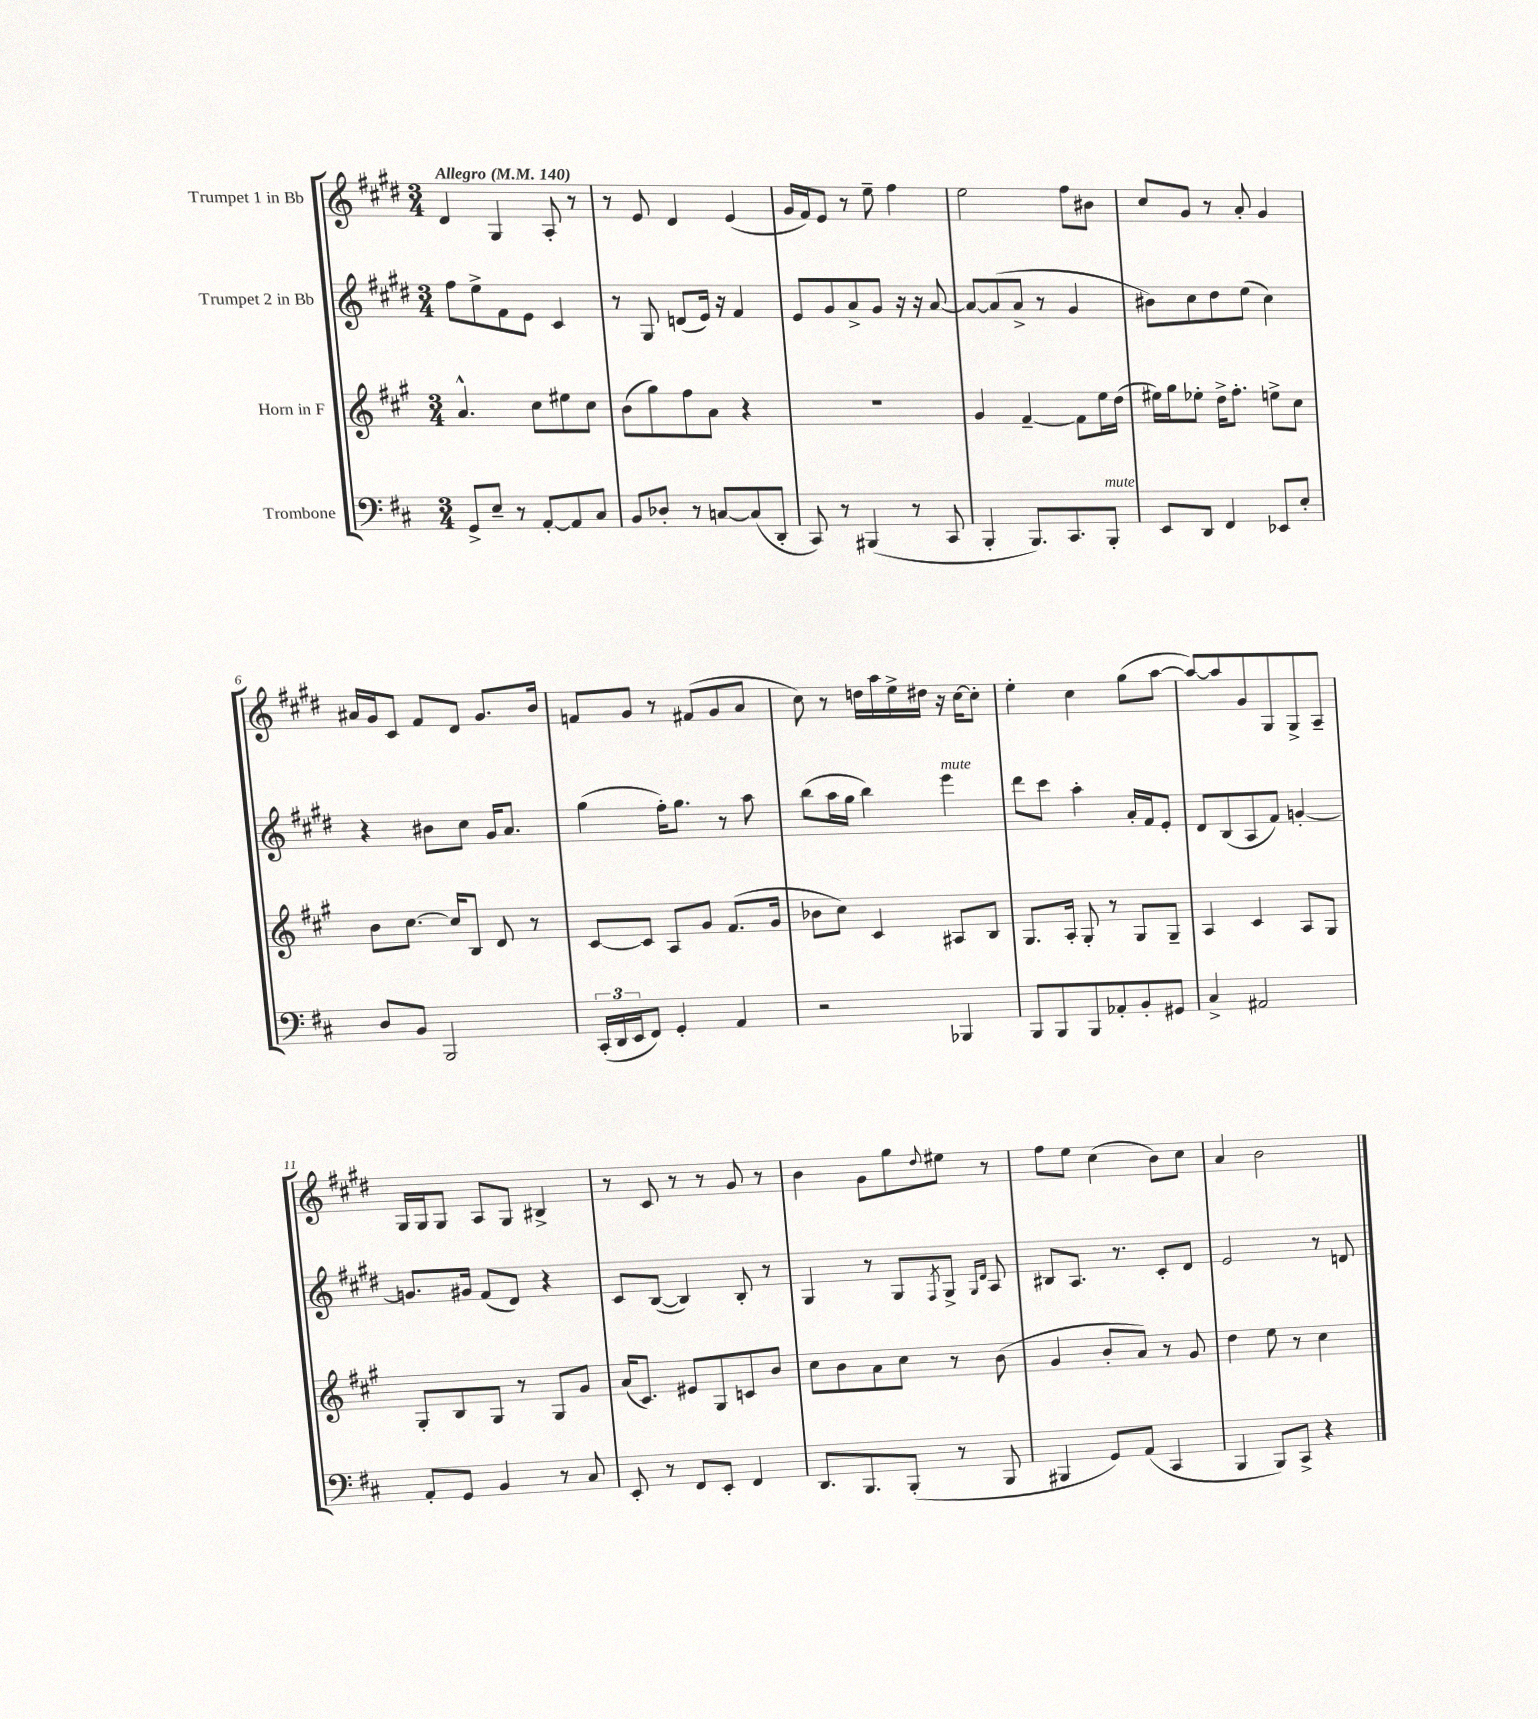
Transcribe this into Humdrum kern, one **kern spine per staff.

**kern	**kern	**kern	**kern
*staff4	*staff3	*staff2	*staff1
*clefF4	*clefG2	*clefG2	*clefG2
*k[f#c#]	*k[f#c#g#]	*k[f#c#g#d#]	*k[f#c#g#d#]
*M3/4	*M3/4	*M3/4	*M3/4
*MM140	*MM140	*MM140	*MM140
8GG^	4.a^^	8ff#	4d#
8E~	.	8ee^	.
8r	.	8f#	4G#
[8AA'	8cc#	8e	.
8AA]	8ee#	4c#	8A'
8C#	8cc#	.	8r
=	=	=	=
8BB	(8b	8r	8r
8D-'	8gg#)	8G#	8e
8r	8ff#	(8d	4d#
[8C	8a	16e)	.
.	.	16r	.
(8C]	4r	4f#	(4e
8DD'	.	.	.
=	=	=	=
8CC#)	2.r	8e	16g#
.	.	.	16f#)
8r	.	8g#	8e
(4BBB#	.	8a^	8r
.	.	8g#	8ee~
8r	.	16r	4ff#
.	.	16r	.
8CC#	.	[8a	.
=	=	=	=
4BBB'	4g#	8a_	2ee
.	.	(8a]	.
8.BBB)	[4f#~	8a^	.
.	.	8r	.
8.CC#	.	.	.
.	8f#]	4g#	8ff#
8BBB'	16ee	.	8b#
.	(16dd	.	.
=	=	=	=
8EE	16ee#)	8b#)	8cc#
.	16gg#	.	.
8DD	8ee-'	8cc#	8g#
4FF#	16dd^	8dd#	8r
.	8.ff#'	.	.
.	.	(8ee	8a'
8EE-	8ee^	4cc#)	4g#
8E'	8cc#	.	.
=	=	=	=
8D	8b	4r	16a#
.	.	.	16g#
8BB	[8.cc#	.	8c#
2BBB	.	8b#	8f#
.	16cc#]	.	.
.	8B	8cc#	8d#
.	8d	16g#	8.g#
.	.	8.a	.
.	8r	.	.
.	.	.	16b
=	=	=	=
(24CC#'	[8c#	(4gg#	8f
24DD	.	.	.
24EE	.	.	.
8FF#)	8c#]	.	8g#
4GG'	8A	16ff#')	8r
.	.	8.gg#	.
.	8g#	.	(8f#
4AA	(8.f#	8r	8g#
.	.	8aa	8a
.	16g#	.	.
=	=	=	=
2r	8b-	(8bb	8cc#)
.	8cc#)	16aa	8r
.	.	16gg#	.
.	4c#	4bb)	16dd
.	.	.	16aa
.	.	.	16ee^
.	.	.	16dd#
4BBB-	8A#	4eee	16r
.	.	.	[16cc#
.	8B	.	8cc#']
=	=	=	=
8BBB	8.G#	8ddd#	4ee'
8BBB	.	8ccc#	.
.	16A'	.	.
8BBB	8G#'	4aa'	4cc#
8AA-'	8r	.	.
8BB'	8G#	16a'	(8gg#
.	.	16f#	.
8GG#	8G#~	8e'	[8aa
=	=	=	=
4C#^	4A	8d#	8aa_)
.	.	(8B	8aa]
2AA#	4c#	8A	8g#
.	.	8f#)	8G#
.	8A	[4g'	8G#^
.	8G#	.	8A~
=	=	=	=
8AA'	8G#'	8.g]	16G#
.	.	.	16G#
8GG	8B	.	8G#
.	.	16g#	.
4BB	8G#	(8f#	8A
.	8r	8d#)	8G#
8r	8G#	4r	4B#^
8C#	8g#	.	.
=	=	=	=
8EE'	(16a	8c#	8r
.	8.c#)	.	.
8r	.	([8B	8c#
8FF#	8e#	4B])	8r
8EE'	8G#	.	8r
4FF#	8c	8B'	8g#
.	8b	8r	8r
=	=	=	=
8.DD	8cc#	4G#	4b
.	8b	.	.
8.BBB	.	.	.
.	8a	8r	8g#
(8BBB'	8cc#	8G#	8gg#
.	.	8qF#	8qqdd#
8r	8r	8G#^	8ee#
.	.	16qqG#	.
.	.	16qqd#	.
8BBB	(8b	8A	8r
=	=	=	=
4BBB#	4g#	8B#	8ff#
.	.	8.A	8ee
8GG)	8b'	.	(4cc#
.	.	8.r	.
(8AA	8a)	.	.
4CC#	8r	8c#'	8b)
.	8g#	8d#	8cc#
=	=	=	=
4BBB	4dd	2e	4a
8BBB)	8ee	.	2b
8CC#^	8r	.	.
4r	4cc#	8r	.
.	.	8d	.
==	==	==	==
*-	*-	*-	*-
